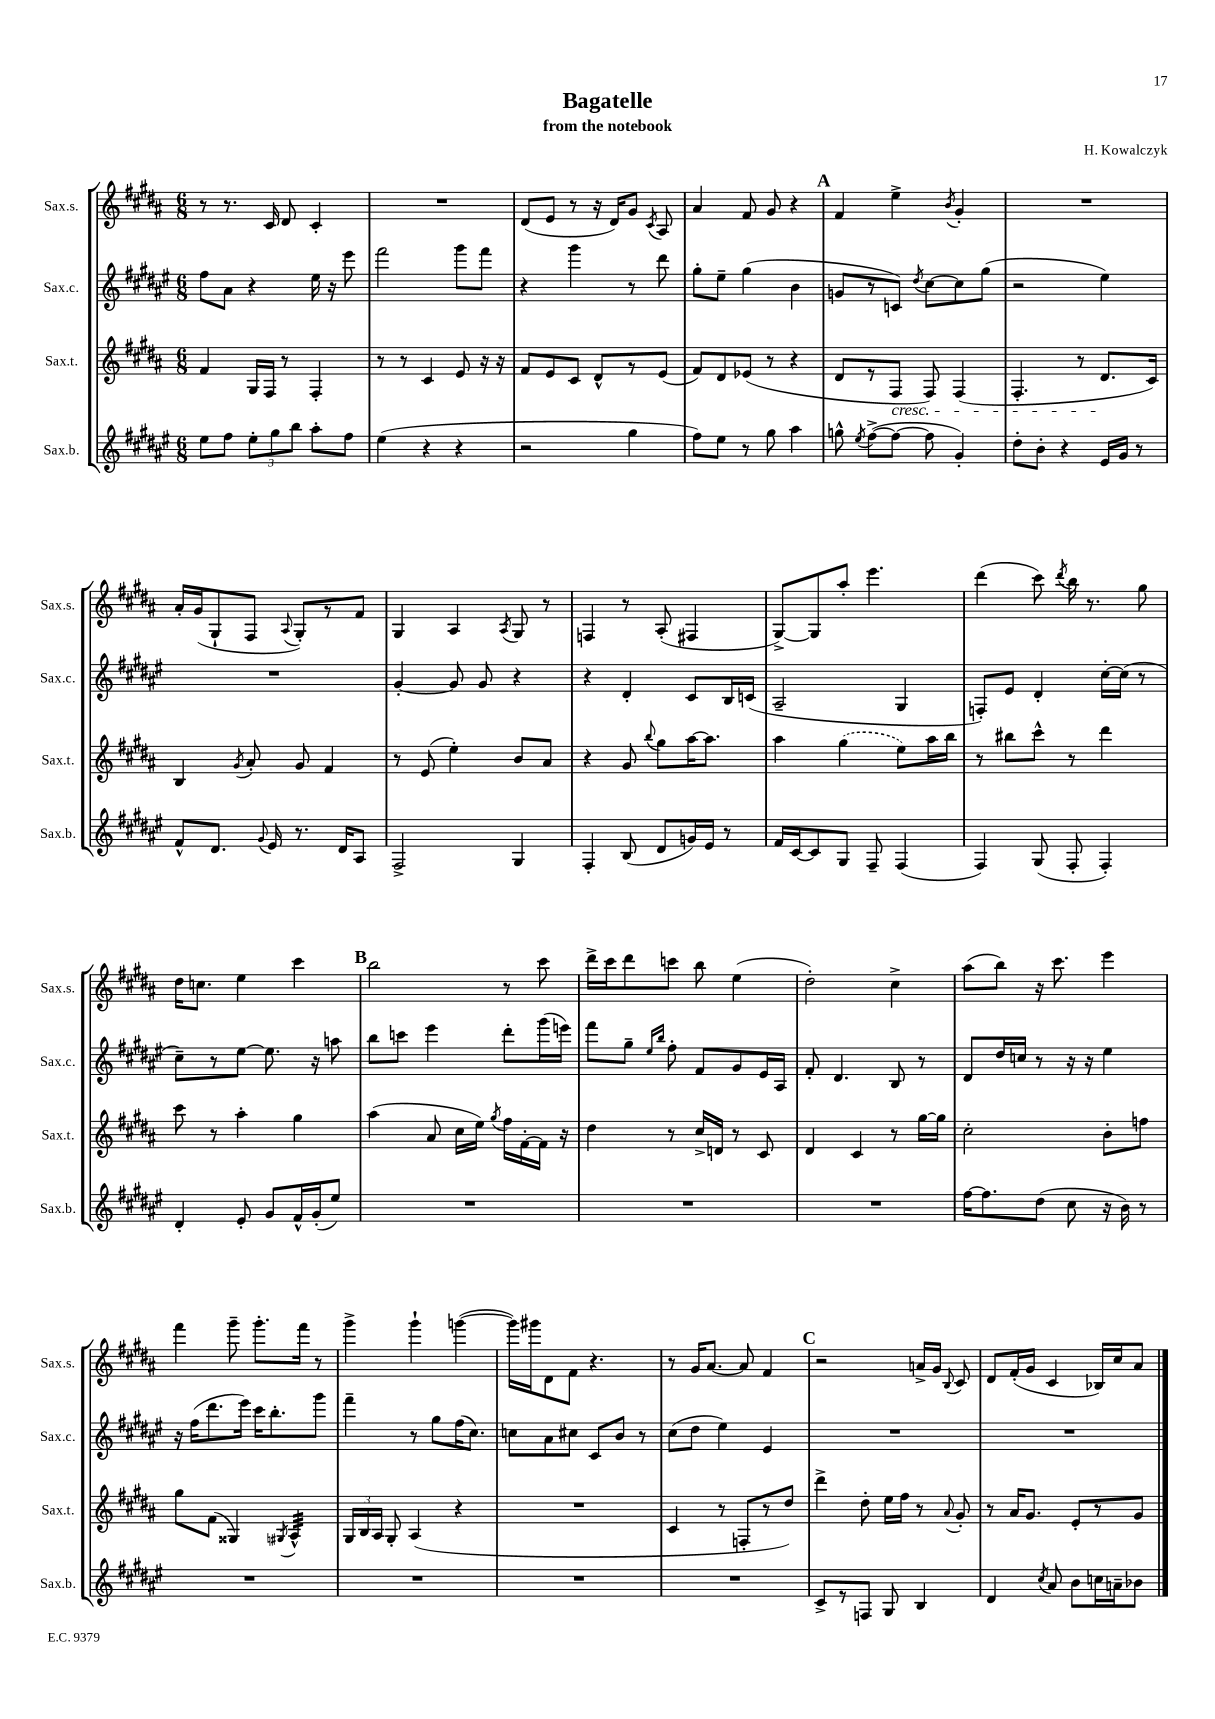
\header { title = "Bagatelle" composer = "H. Kowalczyk" subtitle = "from the notebook" }
<<
\new StaffGroup <<
\new Staff = "s0" \with { instrumentName = "Sax.s." shortInstrumentName = "Sax.s." } {
    \clef treble \key b \major \numericTimeSignature \time 6/8
    \autoBeamOff r8 r8. cis'16 dis'8 cis'4-. |
    R2. |
    dis'8[( e'8] r8 r16 dis'16[) gis'8] \acciaccatura { cis'8 } ais8 |
    ais'4 fis'8 gis'8 r4 |
    \mark \markup { \bold "A" } fis'4 e''4-> \acciaccatura { b'8 } gis'4-. |
    R2. |
    ais'16[-. gis'16( gis8-! fis8] \appoggiatura { ais8 } gis8[-.) r8 fis'8] |
    gis4 ais4 \acciaccatura { ais8 } gis8 r8 |
    f4 r8 ais8-.( fis4 |
    gis8[~->) gis8 ais''8]-. e'''4. |
    dis'''4( cis'''8) \acciaccatura { dis'''8 } b''16 r8. gis''8 |
    dis''16[ c''8.] e''4 cis'''4 |
    \mark \markup { \bold "B" } b''2 r8 cis'''8 |
    dis'''16[-> cis'''16 dis'''8 c'''8] b''8 e''4( |
    dis''2-.) cis''4-> |
    ais''8[( b''8]) r16 cis'''8. e'''4 |
    fis'''4 gis'''8-- gis'''8.[-. fis'''16] r8 |
    gis'''4-> gis'''4-! g'''4~( |
    g'''16[) gis'''16 dis'8 fis'8] r4. |
    r8 gis'16[ ais'8.]~ ais'8 fis'4 |
    \mark \markup { \bold "C" } r2 a'16[-> gis'16] \appoggiatura { b8 } cis'8 |
    dis'8[ fis'16-.( gis'16] cis'4 bes16[) cis''16 ais'8] \bar "|." |
}
\new Staff = "s1" \with { instrumentName = "Sax.c." shortInstrumentName = "Sax.c." } {
    \clef treble \key fis \major \numericTimeSignature \time 6/8
    \autoBeamOff fis''8[ ais'8] r4 eis''16 r16 eis'''8 |
    fis'''2 gis'''8[ fis'''8] |
    r4 gis'''4 r8 dis'''8 |
    gis''8[-. eis''8]-- gis''4( b'4 |
    \mark \markup { \bold "A" } g'8[ r8 c'8]) \acciaccatura { dis''8 } cis''8[~ cis''8 gis''8]( |
    r2 eis''4) |
    R2. |
    gis'4~-. gis'8 gis'8 r4 |
    r4 dis'4-. cis'8[ b16 c'16]( |
    ais2-- gis4 |
    f8[-.) eis'8] dis'4-. cis''16[~-. cis''16]( r8 |
    cis''8[--) r8 eis''8]~ eis''8. r16 a''8 |
    \mark \markup { \bold "B" } b''8[ c'''8] eis'''4 dis'''8[-. gis'''16( e'''16]) |
    fis'''8[ gis''8]-- \grace { eis''16[ b''16] } fis''8-. fis'8[ gis'8 eis'16 ais16] |
    fis'8-. dis'4. b8 r8 |
    dis'8[ dis''16 c''16] r8 r16 r16 eis''4 |
    r16 fis''16[( dis'''8. eis'''16]) cis'''16[ b''8.-. gis'''8] |
    fis'''4-- r8 gis''8[ fis''16( cis''8.]) |
    c''8[ ais'8 cis''8] cis'8[ b'8] r8 |
    cis''8[( dis''8] eis''4) eis'4 |
    \mark \markup { \bold "C" } R2. |
    R2. \bar "|." |
}
\new Staff = "s2" \with { instrumentName = "Sax.t." shortInstrumentName = "Sax.t." } {
    \clef treble \key b \major \numericTimeSignature \time 6/8
    \autoBeamOff fis'4 gis16[ fis16] r8 fis4-. |
    r8 r8 cis'4 e'8 r16 r16 |
    fis'8[ e'8 cis'8] dis'8[-^ r8 e'8]( |
    fis'8[) dis'8 ees'8]( r8 r4 |
    \mark \markup { \bold "A" } dis'8[ r8 fis8]\cresc fis8) fis4( |
    fis4.-. r8 dis'8.[\! cis'16]) |
    b4 \acciaccatura { gis'8 } ais'8-. gis'8 fis'4 |
    r8 e'8( e''4-.) b'8[ ais'8] |
    r4 gis'8 \appoggiatura { b''8 } gis''8[ ais''16~ ais''8.] |
    ais''4 \once \slurDashed gis''4( e''8[) ais''16 b''16] |
    r8 bis''8[ cis'''8]-^ r8 dis'''4 |
    cis'''8 r8 ais''4-. gis''4 |
    \mark \markup { \bold "B" } ais''4( ais'8 cis''16[ e''16]) \acciaccatura { gis''8 } fis''16[ fis'16~-. fis'16] r16 |
    dis''4 r8 cis''16[-> d'16] r8 cis'8 |
    dis'4 cis'4 r8 gis''16[~ gis''16] |
    cis''2-. b'8[-. f''8] |
    gis''8[ fis'8]( gisis4) \acciaccatura { gis8 } ais4:32-^ |
    \tuplet 3/2 { gis16[ b16 ais16] } gis8-. ais4( r4 |
    R2. |
    cis'4 r8 f8[-. r8 dis''8]) |
    \mark \markup { \bold "C" } dis'''4-> dis''8-. e''16[ fis''16] r8 \appoggiatura { ais'8 } gis'8-. |
    r8 ais'16[ gis'8.] e'8[-. r8 gis'8] \bar "|." |
}
\new Staff = "s3" \with { instrumentName = "Sax.b." shortInstrumentName = "Sax.b." } {
    \clef treble \key fis \major \numericTimeSignature \time 6/8
    \autoBeamOff eis''8[ fis''8] \tuplet 3/2 { eis''8[-. gis''8 b''8] } ais''8[-. fis''8] |
    eis''4( r4 r4 |
    r2 gis''4 |
    fis''8[) eis''8] r8 gis''8 ais''4 |
    \mark \markup { \bold "A" } g''8-^ \acciaccatura { eis''8 } fis''8[~->( fis''8]~ fis''8 gis'4-.) |
    dis''8[-. b'8]-. r4 eis'16[ gis'16] r8 |
    fis'8[-^ dis'8.] \appoggiatura { gis'8 } eis'16 r8. dis'16[ ais8] |
    fis2-> gis4 |
    fis4-. b8( dis'8[ g'16) eis'16] r8 |
    fis'16[ cis'16~ cis'8 gis8] fis8-- fis4( |
    fis4) gis8( fis8-. fis4-.) |
    dis'4-. eis'8-. gis'8[ fis'16-^ gis'16-.( eis''8]) |
    \mark \markup { \bold "B" } R2. |
    R2. |
    R2. |
    fis''16[~ fis''8. dis''8]( cis''8 r16 b'16) r8 |
    R2. |
    R2. |
    R2. |
    R2. |
    \mark \markup { \bold "C" } cis'8[-> r8 f8] gis8 b4 |
    dis'4 \acciaccatura { cis''8 } ais'8 b'8[ c''16 a'16-- bes'8] \bar "|." |
}
>>
>>
\layout { \context { \Score \remove "Bar_number_engraver" } }
